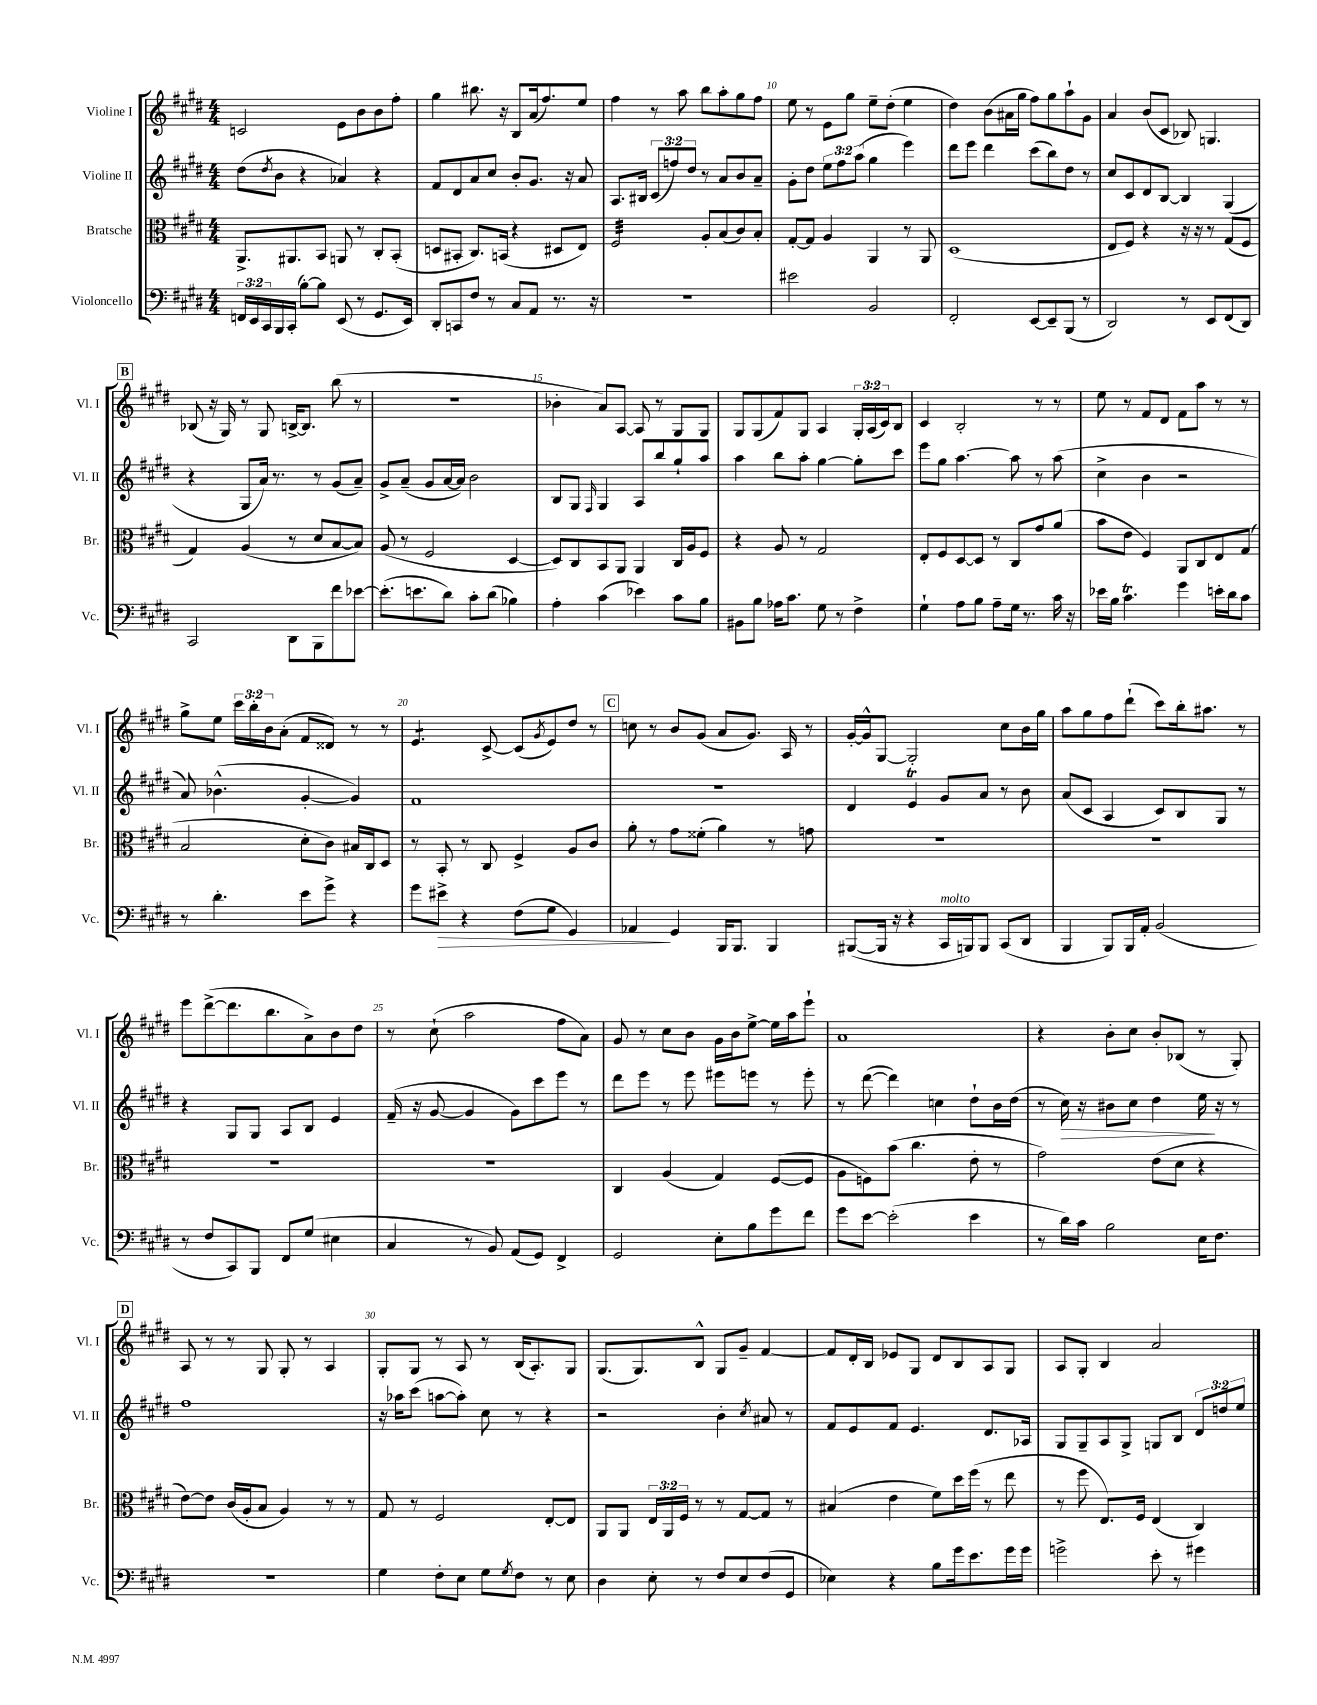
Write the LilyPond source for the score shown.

<<
\new StaffGroup <<
\new Staff = "s0" \with { instrumentName = "Violine I" shortInstrumentName = "Vl. I" } {
    \clef treble \key e \major \numericTimeSignature \time 4/4 \override Staff.TupletNumber.text = #tuplet-number::calc-fraction-text
    c'2 e'8 b'8 b'8 fis''8-. |
    gis''4 bis''8. r16 b8 a'16( fis''8.) e''8 |
    fis''4 r8 a''8 b''8 a''8-. gis''8 fis''8 |
    e''8 r8 e'8 gis''8 e''8-- dis''8-.( e''4 |
    dis''4) b'8( ais'16 gis''16 fis''8) gis''8 a''8-! gis'8 |
    a'4 b'8( cis'8 bes8) g4. |
    \mark \markup { \box "B" } bes8( r16 gis16) r8 gis8 b16~-> b8. b''8( r8 |
    R1 |
    bes'4-. a'8) a8~ a8 r8 gis8 gis8 |
    gis8 gis8( fis'8) gis8 a4 \tuplet 3/2 { gis16-. a16( cis'16) } b8 |
    cis'4 b2-. r8 r8 |
    e''8 r8 fis'8 dis'8 fis'8 a''8 r8 r8 |
    gis''8-> e''8 \tuplet 3/2 { cis'''16 b''16-. b'16 } a'8-.( fis'8 disis'8) r8 r8 |
    e'4.:8 cis'8~-> cis'8( \acciaccatura { gis'8 } e'8) dis''8 r8 |
    \mark \markup { \box "C" } c''8 r8 b'8 gis'8( a'8 gis'8.) a16 r8 |
    gis'16~-. gis'16-^ gis8~ gis2-. cis''8 b'16 gis''16 |
    a''8 gis''8 fis''8 dis'''8-!( cis'''8) b''16-. ais''8. r8 |
    e'''8 dis'''8~->( dis'''8. b''8. a'8->) b'8 dis''8 |
    r8 cis''8-!( a''2 fis''8 a'8) |
    gis'8 r8 cis''8 b'8 gis'16 b'16 e''8~-> e''16 a''16 e'''8-! |
    a'1 |
    r4 b'8-. cis''8 b'8-. bes8( r8 gis8-.) |
    \mark \markup { \box "D" } a8 r8 r8 gis8 gis8-. r8 a4 |
    gis8-. gis8 r8 a8 r8 b16( a8.-.) gis8 |
    gis8.( gis8.) b8-^ gis8 gis'8-- fis'4~ |
    fis'8 dis'16-. b16 ees'8 gis8 dis'8 b8 a8 gis8 |
    a8 gis8-. b4 a'2 \bar "|." |
}
\new Staff = "s1" \with { instrumentName = "Violine II" shortInstrumentName = "Vl. II" } {
    \clef treble \key e \major \numericTimeSignature \time 4/4 \override Staff.TupletNumber.text = #tuplet-number::calc-fraction-text
    dis''8( \acciaccatura { dis''8 } b'8 r4 aes'4) r4 |
    fis'8 dis'8 a'8 cis''8 b'8-. gis'8. r16 a'8 |
    a8. bis16 \tuplet 3/2 { cis'8( f''8) dis''8 } r8 a'8 b'8 a'8-- |
    gis'8-. dis''8 \tuplet 3/2 { e''8 fis''8 a''8( } gis''4 e'''4) |
    dis'''8 e'''8 dis'''4 cis'''8( b''8) dis''8 r8 |
    cis''8 cis'8 dis'8 b8~ b4 gis4( |
    \mark \markup { \box "B" } r4 gis8 a'16) r8. r8 gis'8( a'8--) |
    gis'8-> a'8--( gis'8 a'16~ a'16) b'2 |
    b8 gis8 \grace { fis16 } gis4 a8 b''8 gis''8-! a''8 |
    a''4 b''8 a''8-. gis''4~ gis''8-. cis'''8 |
    e'''8 gis''8 a''4.~ a''8 r8 a''8( |
    cis''4-> b'4 r2 |
    a'8) bes'4.-^( gis'4~-. gis'4) |
    fis'1 |
    \mark \markup { \box "C" } r1 |
    dis'4 e'4\trill gis'8 a'8 r8 b'8 |
    a'8( cis'8 a4 cis'8) b8 gis8 r8 |
    r4 gis8 gis8 a8 b8 e'4 |
    fis'16--( r16 gis'8~ gis'4 gis'8) cis'''8 e'''8 r8 |
    dis'''8 e'''8 r8 e'''8 eis'''8 e'''8 r8 e'''8-. |
    r8 dis'''8~( dis'''4) c''4 dis''8-! b'16 dis''16( |
    r8 cis''16\>) r16 bis'8 cis''8 dis''4 e''16\! r16 r8 |
    \mark \markup { \box "D" } fis''1 |
    r16 aes''16 cis'''8( a''8~ a''8-.) cis''8 r8 r4 |
    r2 b'4-. \acciaccatura { cis''8 } ais'8 r8 |
    fis'8 e'8 fis'8 e'4. dis'8. aes16 |
    gis8 gis8-- a8 gis8-> g8 b8 \tuplet 3/2 { dis'8 d''8 e''8 } \bar "|." |
}
\new Staff = "s2" \with { instrumentName = "Bratsche" shortInstrumentName = "Br." } {
    \clef alto \key e \major \numericTimeSignature \time 4/4 \override Staff.TupletNumber.text = #tuplet-number::calc-fraction-text
    a,8.-> ais,8. b,8 a,8 r8 cis8-. b,8-.( |
    d8 bis,8-. cis8.) b,16( r4 dis8 e8) |
    fis2:32 a8-. b8( cis'8) b8-. |
    gis8~-. gis8 a4 a,4 r8 a,8 |
    dis1( |
    e8 fis8) r4 r16 r16 r8 gis8( fis8 |
    \mark \markup { \box "B" } gis4) a4( r8 dis'8 b8~ b8) |
    a8( r8 fis2 dis4~ |
    dis8) cis8 b,8 a,8 a,4 cis16 a16 fis8 |
    r4 a8 r8 gis2 |
    e8-. fis8 dis8~ dis8 r8 cis8 gis'8 a'8( |
    b'8 e'8 fis4) a,8 cis8 e8 gis8( |
    b2 dis'8-. cis'8) bis16 cis16 dis8 |
    r8 b,8-. r8 cis8 fis4-> a8 cis'8 |
    \mark \markup { \box "C" } a'8-. r8 gis'8 fisis'8-.( a'4) r8 g'8 |
    R1 |
    R1 |
    R1 |
    R1 |
    cis4 a4( gis4) fis8~( fis8 |
    a8 f8) b'8( cis''4. e'8-. r8 |
    gis'2) e'8( dis'8 r4 |
    \mark \markup { \box "D" } e'8~) e'8 cis'16( a16-. b8 a4) r8 r8 |
    gis8 r8 fis2 e8~-. e8 |
    a,8 a,8 \tuplet 3/2 { e16 a,16 fis16 } r8 r8 gis8~ gis8 r8 |
    bis4( e'4 fis'8) dis''16 fis''16( r8 e''8 |
    r8 fis''8 e8.) fis16 e4( cis4) \bar "|." |
}
\new Staff = "s3" \with { instrumentName = "Violoncello" shortInstrumentName = "Vc." } {
    \clef bass \key e \major \numericTimeSignature \time 4/4 \override Staff.TupletNumber.text = #tuplet-number::calc-fraction-text
    \tuplet 3/2 { f,16 e,16 cis,16 } b,,16 cis,16-.( b8~-.) b8 e,8( r8 gis,8. e,16) |
    dis,8-. c,8 fis8 r8 cis8 a,8 r8. r16 |
    R1 |
    eis'2 b,2 |
    fis,2-. e,8~ e,8-- b,,8( r8 |
    dis,2) r8 e,8 fis,8( dis,8) |
    \mark \markup { \box "B" } cis,2 dis,8 b,,8 fis'8 ees'8~ |
    ees'8.-.( e'8. dis'8) cis'8-. dis'8( bes4) |
    a4-. cis'4( ees'4) cis'8 b8 |
    bis,8 b8 aes16 cis'8. gis8 r8 fis4-> |
    gis4-! a8 b8 a8-- gis16 r8. cis'16 r16 |
    ees'16 b16 cis'4.\trill gis'4 e'16-. dis'16 cis'8 |
    r8 dis'4.-. e'8 gis'8-> r4 |
    gis'8 eis'8->\> r4 fis8( gis8 gis,4) |
    \mark \markup { \box "C" } aes,4\! gis,4 b,,16 b,,8. b,,4 |
    bis,,8~( bis,,16 r16 r4 cis,16^\markup { \italic "molto" } b,,16) b,,8 cis,8( dis,8 |
    b,,4 b,,8) b,,16 a,16-. b,2( |
    r8 fis8 cis,8) b,,8 fis,8 gis8( eis4 |
    cis4 r8 b,8) a,8( gis,8) fis,4-> |
    gis,2 e8-. b8 gis'8 fis'8 |
    gis'8 e'8~ e'2-.( e'4 |
    r8 dis'16) cis'16 b2 e16 fis8. |
    \mark \markup { \box "D" } R1 |
    gis4 fis8-. e8 gis8 \acciaccatura { gis8 } fis8 r8 e8 |
    dis4 e8-. r8 fis8 e8 fis8( gis,8 |
    ees4) r4 b8 gis'16 e'8. gis'16 gis'16 |
    g'2-> e'8-. r8 gis'4 \bar "|." |
}
>>
>>
\layout { \context { \Score currentBarNumber = #7 \override BarNumber.break-visibility = ##(#f #t #t) barNumberVisibility = #(every-nth-bar-number-visible 5) } }
